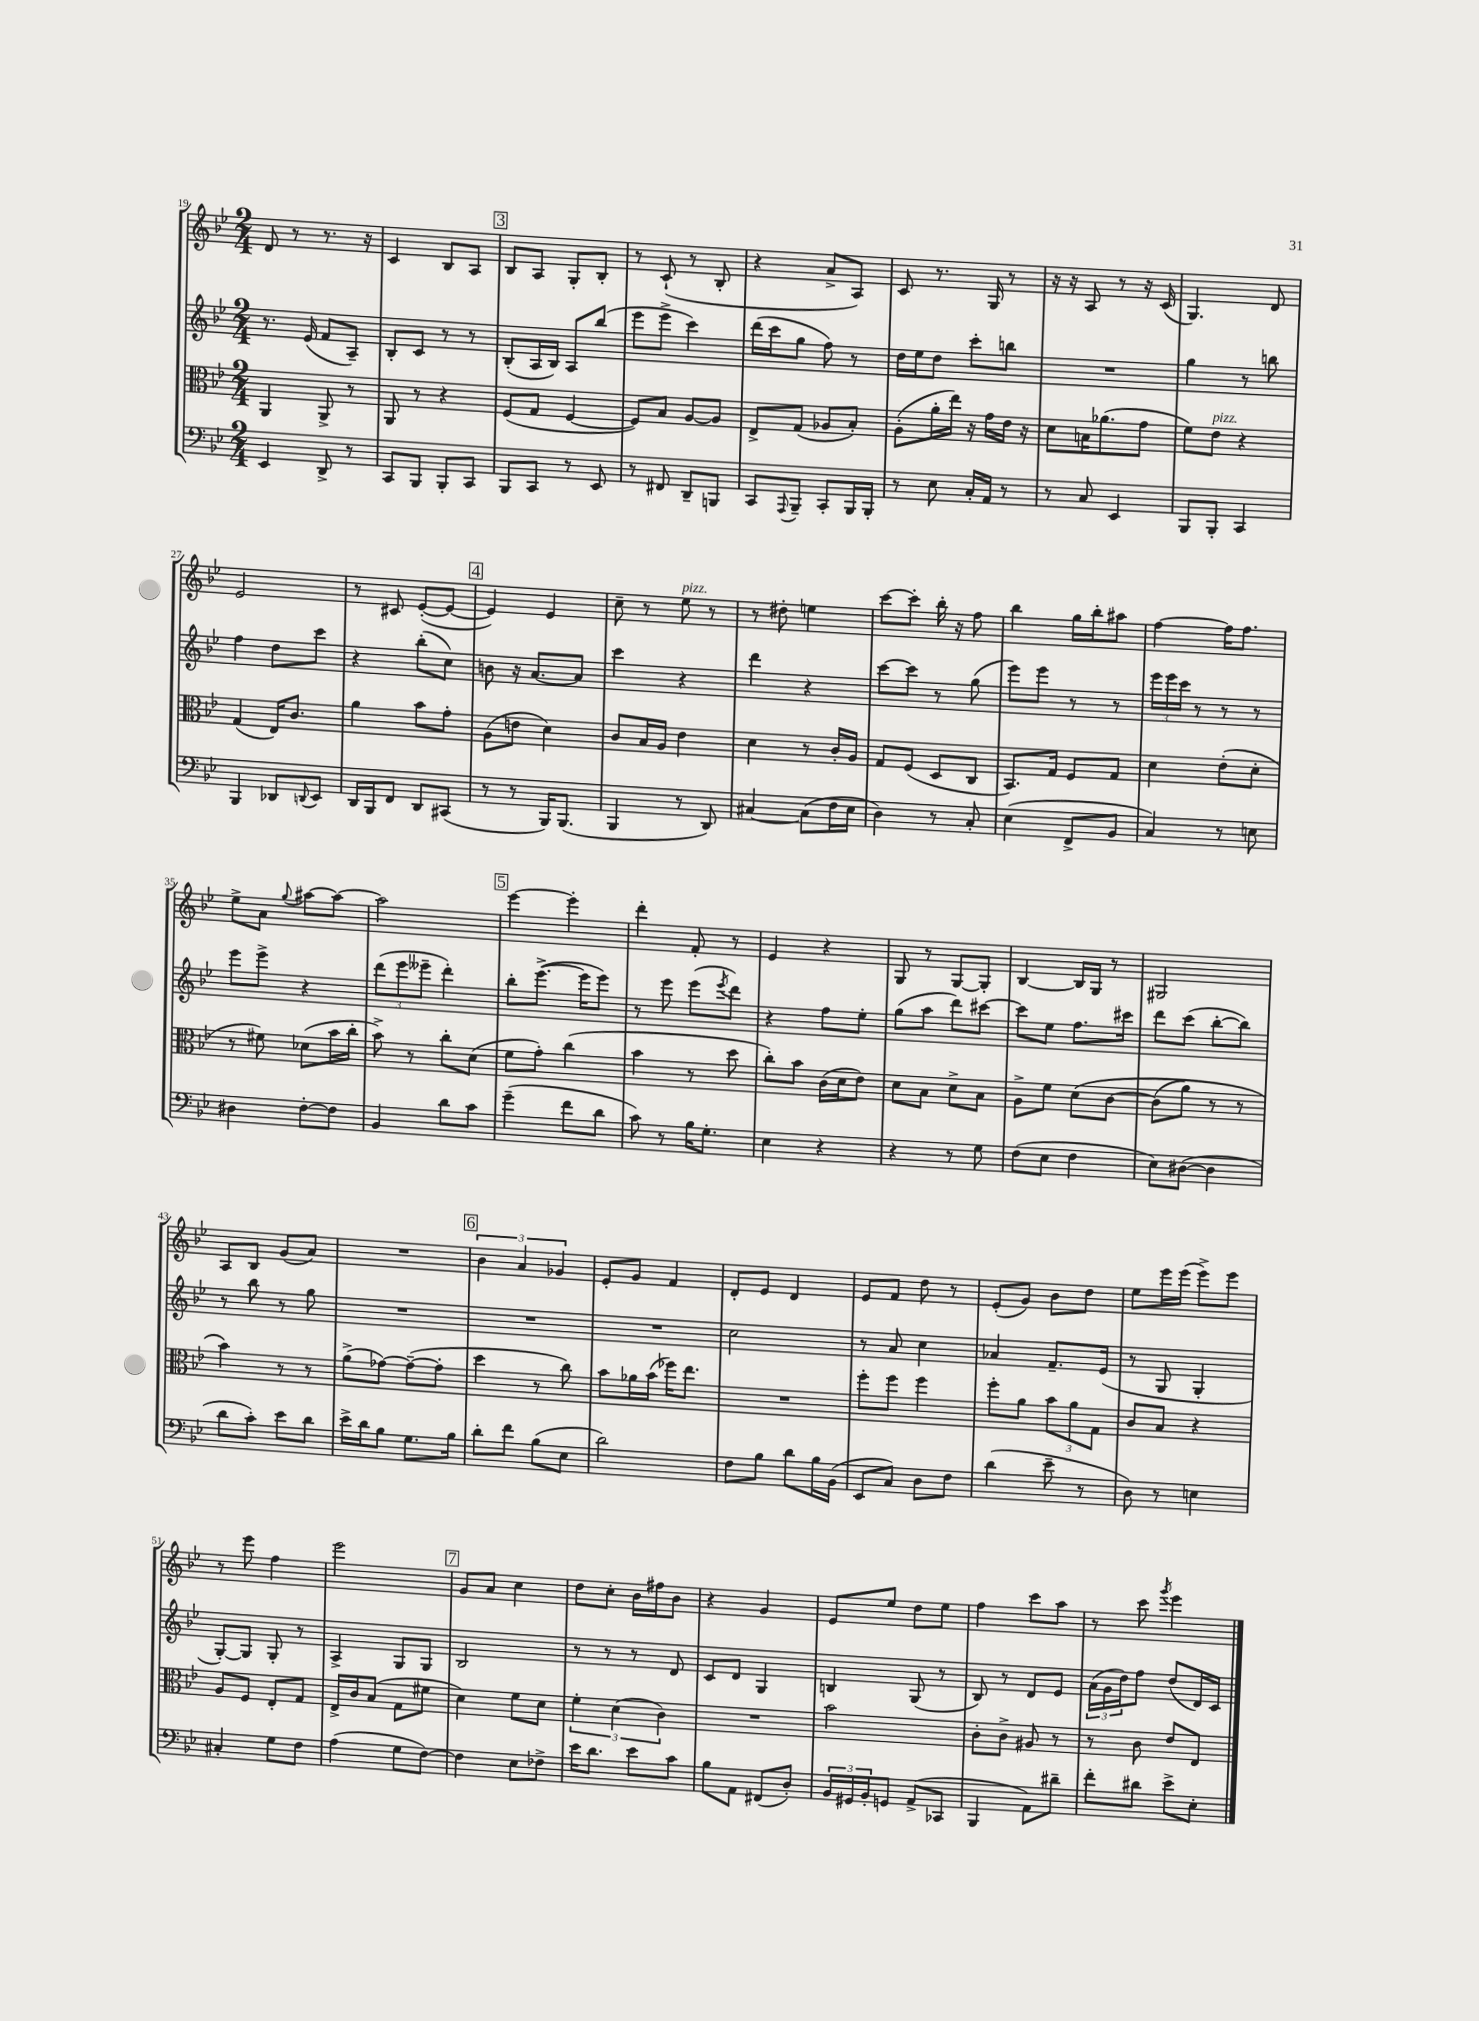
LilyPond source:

<<
\new StaffGroup <<
\new Staff = "s0" {
    \clef treble \key bes \major \numericTimeSignature \time 2/4
    d'8 r8 r8. r16 |
    c'4 bes8 a8 |
    \mark \markup { \box "3" } bes8 a8 g8-. bes8-. |
    r8 c'8-!( r8 bes8-. |
    r4 a'8-> a8) |
    c'8 r8. g16 r8 |
    r16 r16 a8 r8 r16 c'16( |
    g4.) d'8 |
    ees'2 |
    r8 cis'8 ees'8~-.( ees'8~ |
    \mark \markup { \box "4" } ees'4) ees'4 |
    c''8-- r8 ees''8^\markup { \italic "pizz." } r8 |
    r8 dis''8-. e''4 |
    c'''8~ c'''8-. bes''16-. r16 f''8 |
    bes''4 g''16 bes''16-. ais''8 |
    f''4~ f''16 f''8. |
    ees''8-> a'8 \appoggiatura { g''8 } ais''8~ ais''8~ |
    ais''2 |
    \mark \markup { \box "5" } ees'''4~ ees'''4-. |
    d'''4-. f'8-. r8 |
    ees'4 r4 |
    g8 r8 g8~ g8-. |
    bes4~ bes16 g16 r8 |
    gis2 |
    a8 bes8 g'8( a'8) |
    R2 |
    \mark \markup { \box "6" } \tuplet 3/2 { bes'4 a'4 ges'4 } |
    ees'8-. g'8 f'4 |
    d'8-. ees'8 d'4 |
    ees'8 f'8 d''8 r8 |
    ees'8-.( g'8) bes'8 d''8 |
    ees''8 ees'''16 ees'''16( ees'''8->) ees'''8 |
    r8 ees'''8 f''4 |
    ees'''2 |
    \mark \markup { \box "7" } g'8 a'8 c''4 |
    d''8 c''8-. bes'16 fis''16 bes'8 |
    r4 g'4 |
    ees'8 ees''8 d''8 ees''8 |
    f''4 c'''8 a''8 |
    r8 c'''8 \acciaccatura { g'''8 } ees'''4 \bar "|." |
}
\new Staff = "s1" {
    \clef treble \key bes \major \numericTimeSignature \time 2/4
    r8. ees'16( f'8 a8--) |
    bes8-. c'8 r8 r8 |
    \mark \markup { \box "3" } bes8-.( a16 bes16) a8 bes''8( |
    ees'''8 ees'''8-> c'''4) |
    d'''16( c'''16 g''8 f''8) r8 |
    d''16 ees''16 d''8 c'''8-. b''8 |
    R2 |
    g''4 r8 b''8 |
    f''4 d''8 c'''8 |
    r4 bes''8-.( c''8) |
    \mark \markup { \box "4" } b'8 r16 a'8.~ a'8 |
    c'''4 r4 |
    d'''4 r4 |
    c'''8~ c'''8 r8 g''8( |
    ees'''8) ees'''8 r8 r8 |
    \tuplet 3/2 { ees'''16 ees'''16 c'''16 } r8 r8 r8 |
    ees'''8 ees'''8-> r4 |
    \tuplet 3/2 { d'''8( ees'''8 eeses'''8-- } d'''4-.) |
    \mark \markup { \box "5" } bes''8-. ees'''8.~->( ees'''16 ees'''8) |
    r8 ees'''8 ees'''8( \acciaccatura { ees'''8 } d'''8) |
    r4 f''8 ees''8-. |
    g''8( a''8 d'''8) cis'''8~ |
    cis'''8 ees''8 f''8. cis'''16 |
    d'''8 c'''8( bes''8~-. bes''8) |
    r8 bes''8 r8 g''8 |
    R2 |
    \mark \markup { \box "6" } R2 |
    R2 |
    c''2 |
    r8 a'8 c''4 |
    aes'4 f'8.-- ees'16( |
    r8 g8 g4-. |
    g8~-.) g8 g8-. r8 |
    a4-> g8 g8 |
    \mark \markup { \box "7" } bes2 |
    r8 r8 r8 d'8 |
    c'8 d'8 g4 |
    b4 g8( r8 |
    bes8) r8 d'8 ees'8 |
    \tuplet 3/2 { a'16( g'16 d''16) } f''8 d''8( d'16) c'16 \bar "|." |
}
\new Staff = "s2" {
    \clef alto \key bes \major \numericTimeSignature \time 2/4
    a,4 a,8-> r8 |
    a,8 r8 r4 |
    \mark \markup { \box "3" } f8( g8 f4~ |
    f8) bes8 a8~ a8 |
    ees8-> g8( aes8 bes8-.) |
    a8-.( a'16-. ees''16) r16 g'16 ees'16 r16 |
    d'8 b16 aes'8.( g'8 |
    f'8) ees'8^\markup { \italic "pizz." } r4 |
    g4( ees16) c'8. |
    a'4 bes'8 g'8-. |
    \mark \markup { \box "4" } a8( e'8 d'4) |
    c'8 bes16 a16 ees'4 |
    d'4 r8 c'16-. a16 |
    g8 f8( d8 c8 |
    bes,8.) g16 f8 g8 |
    d'4 ees'8-.( d'8-. |
    r8 fis'8) des'8( bes'16 c''16-. |
    bes'8->) r8 c''8-. d'8( |
    \mark \markup { \box "5" } f'8 g'8-.) c''4( |
    bes'4 r8 d''8 |
    c''8-.) bes'8 c'16( d'16 ees'8) |
    d'8 bes8 d'8-> bes8 |
    a8-> f'8 d'8\( c'8~ |
    c'8( a'8) r8 r8 |
    bes'4\) r8 r8 |
    a'8->( ges'8~) ges'8~--( ges'8-. |
    \mark \markup { \box "6" } d''4 r8 c''8) |
    bes'8 aes'16 bes'16( fes''16) ees''8. |
    R2 |
    f''8-. f''8 f''4 |
    f''8-. a'8 \tuplet 3/2 { bes'8 a'8 g8 } |
    c'8 bes8 r4 |
    a8 f8 ees8-. g8 |
    ees16-> c'16 bes8( g8 fis'8 |
    \mark \markup { \box "7" } d'4) f'8 d'8 |
    \tuplet 3/2 { f'4-. d'4( c'4) } |
    R2 |
    bes'2 |
    c'8-. c'8-> ais8 r8 |
    r8 c'8 ees'8 ees8 \bar "|." |
}
\new Staff = "s3" {
    \clef bass \key bes \major \numericTimeSignature \time 2/4
    ees,4 d,8-> r8 |
    c,8 bes,,8 bes,,8-. c,8 |
    \mark \markup { \box "3" } bes,,8 c,8 r8 ees,8 |
    r8 fis,8 d,8-- b,,8 |
    c,8 \appoggiatura { a,,8 } bes,,8-- c,8-. bes,,16 bes,,16-. |
    r8 ees8 c16-. a,16 r8 |
    r8 c8 ees,4 |
    bes,,8 bes,,8-. c,4 |
    bes,,4 des,8 \appoggiatura { d,8 } ees,8 |
    d,16 bes,,16 f,8 d,8 cis,8( |
    \mark \markup { \box "4" } r8 r8 bes,,16) bes,,8.( |
    bes,,4 r8 d,8) |
    cis4~ cis8( f16 ees16 |
    d4) r8 c8-. |
    ees4( f,8-> bes,8 |
    c4) r8 e8 |
    dis4 f8~-. f8 |
    bes,4 d'8 c'8 |
    \mark \markup { \box "5" } g'4--( f'8 d'8 |
    c'8) r8 bes16 g8.-. |
    ees4 r4 |
    r4 r8 g8 |
    f8( ees8 f4 |
    ees8) dis8~( dis4 |
    d'8 c'8-.) ees'8 d'8 |
    ees'16-> d'16 bes8 g8. bes16 |
    \mark \markup { \box "6" } d'8-. f'8 bes8( ees8 |
    d'2) |
    f8 bes8 d'8 bes16 bes,16( |
    ees,8 c8) d8 f8 |
    d'4( ees'8-- r8 |
    d8) r8 e4 |
    cis4-. g8 f8 |
    a4( g8 f8~) |
    \mark \markup { \box "7" } f4 ees8 fes8-> |
    ees'16 d'8. ees'8 c'8 |
    bes8 a,8 fis,8( d8-.) |
    \tuplet 3/2 { bes,16 gis,16 bes,16-. } g,8 a,8->( ces,8 |
    bes,,4 a,8) dis'8-- |
    f'8-. dis'8 ees'8-> ees8-. \bar "|." |
}
>>
>>
\layout { \context { \Score currentBarNumber = #19 } }
